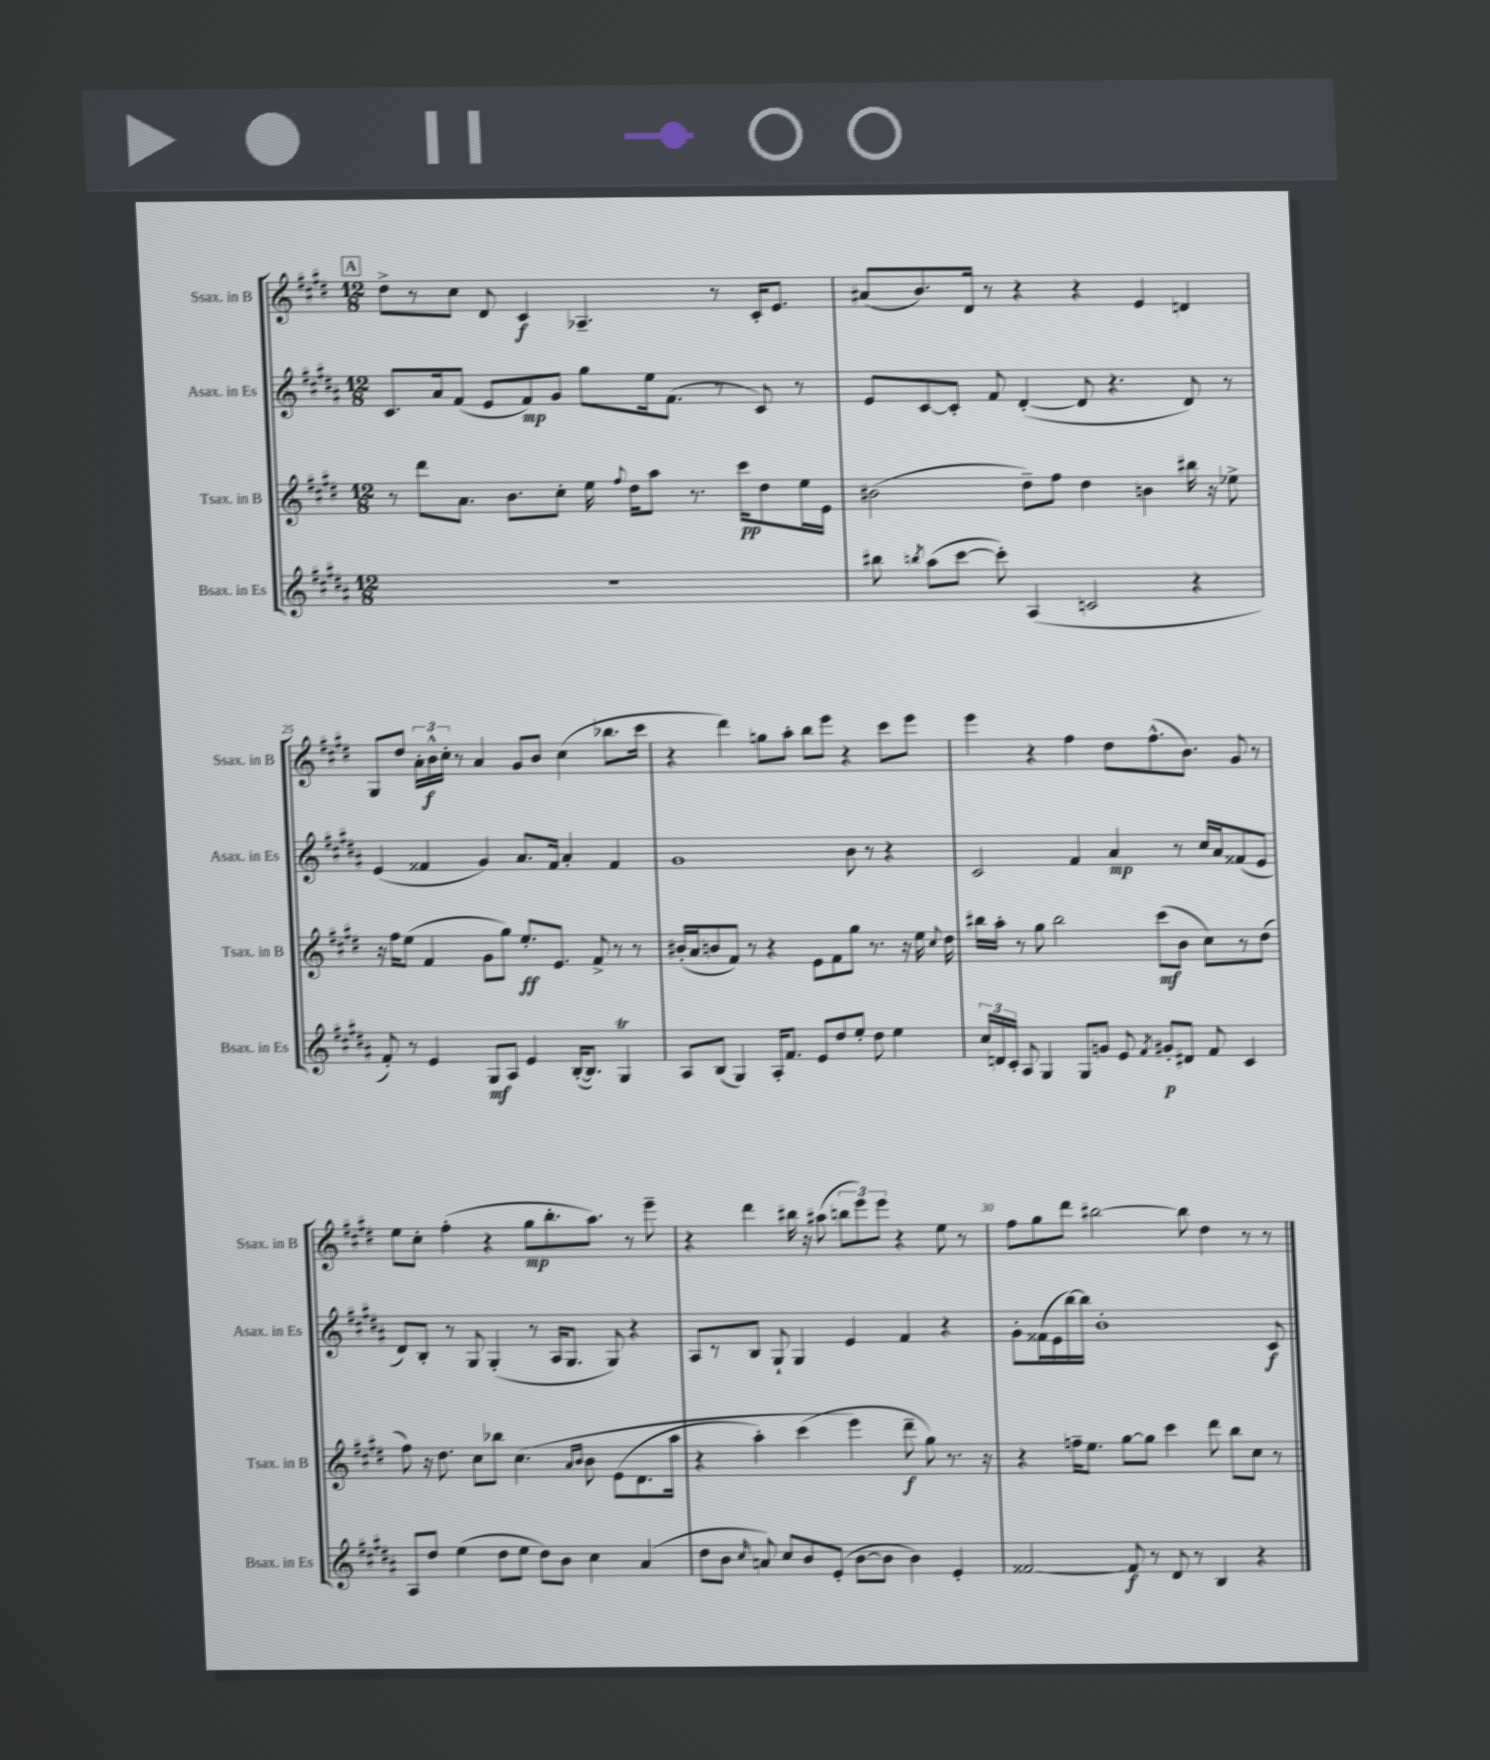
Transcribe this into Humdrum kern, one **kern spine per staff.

**kern	**dynam	**kern	**dynam	**kern	**dynam	**kern	**dynam
*part4	*part4	*part3	*part3	*part2	*part2	*part1	*part1
*staff4	*staff4	*staff3	*staff3	*staff2	*staff2	*staff1	*staff1
*I"Bsax. in Es	*	*I"Tsax. in B	*	*I"Asax. in Es	*	*I"Ssax. in B	*
*I'Bsax. in Es	*	*I'Tsax. in B	*	*I'Asax. in Es	*	*I'Ssax. in B	*
*clefG2	*	*clefG2	*	*clefG2	*	*clefG2	*
*k[f#c#g#d#a#]	*	*k[f#c#g#d#]	*	*k[f#c#g#d#a#]	*	*k[f#c#g#d#]	*
*M12/8	*	*M12/8	*	*M12/8	*	*M12/8	*
!!LO:REH:place=s1:t=A
=23	=23	=23	=23	=23	=23	=23	=23
1.r	.	8r	.	8.c#/L	.	8dd#^\L	.
.	.	8ddd#\L	.	.	.	8r	.
.	.	.	.	16a#/k	.	.	.
.	.	8.a\J	.	(8f#/J	.	8cc#\J	.
.	.	.	.	8e/L	.	8d#/	.
.	.	8.b\L	.	.	.	.	.
.	.	.	.	8f#/)	mp	4c#/	f
.	.	8cc#'\J	.	8g#/J	.	.	.
.	.	16ee\	.	8gg#\L	.	4.A-X~/	.
.	.	8qqff#/	.	.	.	.	.
.	.	16dd#\KL	.	.	.	.	.
.	.	8aa\J	.	16ee\k	.	.	.
.	.	.	.	(8.f#\J	.	.	.
.	.	8.r	.	.	.	.	.
.	.	.	.	8r	.	8r	.
.	.	16ccc#\KL	pp	.	.	.	.
.	.	8dd#\	.	8c#/)	.	16c#'/KL	.
.	.	.	.	.	.	8.e/J	.
.	.	16ee\L	.	8r	.	.	.
.	.	16e\JJ	.	.	.	.	.
=24	=24	=24	=24	=24	=24	=24	=24
8bb#X\	.	(2b#X\	.	8e/L	.	(8a#X/L	.
8qbbn/	.	.	.	.	.	.	.
(8aa#\L	.	.	.	[8c#/	.	8.b/)	.
[8ccc#\J	.	.	.	8c#'/J]	.	.	.
.	.	.	.	.	.	16d#/Jk	.
8ccc#'\])	.	.	.	8f#/	.	8r	.
(4A#/	.	8dd#~\L)	.	([4d#'/	.	4r	.
.	.	8ff#\J	.	.	.	.	.
2cn/	.	4dd#\	.	8d#/]	.	4r	.
.	.	.	.	4.r	.	.	.
.	.	4bn\	.	.	.	4e/	.
4r	.	16bb#X\	.	8d#/)	.	4dn/	.
.	.	16r	.	.	.	.	.
.	.	8ee-X^\	.	8r	.	.	.
!!LO:LB:g=z
=25	=25	=25	=25	=25	=25	=25	=25
8f#'/)	.	16r	.	(4e/	.	8G#/L	.
.	.	16ff#\KL	.	.	.	.	.
8r	.	(8ee\J	.	.	.	8dd#/J	.
4e/	.	4f#/	.	4f##X/	.	24a'\LL	.
.	.	.	.	.	.	24b^^\	f
.	.	.	.	.	.	24cc#'\JJ	.
.	.	.	.	.	.	8r	.
8G#/L	mf	8g#\L	.	4g#/)	.	4a/	.
8A#/J	.	8gg#\J)	.	.	.	.	.
4e/	.	8.ee'/L	ff	8.a#/L	.	8g#/L	.
.	.	.	.	.	.	8b/J	.
.	.	8.e/J	.	16f##/Jk	.	.	.
([16B'/KL	.	.	.	4a#'/	.	(4cc#\	.
8.B/J])	.	.	.	.	.	.	.
.	.	8f#^/	.	.	.	.	.
4G#T/	.	8r	.	4f##/	.	8.bb-X\L	.
.	.	8r	.	.	.	.	.
.	.	.	.	.	.	16ccc#\Jk	.
=26	=26	=26	=26	=26	=26	=26	=26
8A#/L	.	(16b#X'/LL	.	1g#	.	4r	.
.	.	16a/J	.	.	.	.	.
(8B/J	.	8bn/	.	.	.	.	.
4G#/)	.	8f#/J)	.	.	.	4ddd#\)	.
.	.	8r	.	.	.	.	.
16A#'/KL	.	4r	.	.	.	8ggn\L	.
8.f#/J	.	.	.	.	.	.	.
.	.	.	.	.	.	8aa'\J	.
8e/L	.	8e\L	.	.	.	8bb\L	.
8dd#/	.	8f#\	.	.	.	8eee\J	.
8ee'/J	.	8gg#\J	.	8b\	.	4r	.
8dd#\	.	8.r	.	8r	.	.	.
4ee\	.	.	.	4r	.	8ccc#\L	.
.	.	16r	.	.	.	.	.
.	.	16ee\	.	.	.	8eee\J	.
.	.	8qqcc#/	.	.	.	.	.
.	.	16dd#\	.	.	.	.	.
=27	=27	=27	=27	=27	=27	=27	=27
24cc#/LL	.	16bb#X\LL	.	2c#/	.	4eee\	.
24dn/	.	.	.	.	.	.	.
.	.	16aa'\JJ	.	.	.	.	.
24c#'/JJ	.	.	.	.	.	.	.
8A#/	.	8r	.	.	.	.	.
4G#/	.	8gg#\	.	.	.	4r	.
.	.	2bb#\	.	.	.	.	.
8G#/L	.	.	.	4f#/	.	4ff#\	.
8gn/J	.	.	.	.	.	.	.
8e/	.	.	.	4a#/	mp	8dd#\L	.
8qf#/	.	.	.	.	.	.	.
8g#X'/L	p	(8ccc#\L	mf	.	.	(8.ff#^^\	.
8d#X/J	.	8b\J	.	8r	.	.	.
.	.	.	.	.	.	8.b\J)	.
8f#/	.	8cc#\L)	.	16cc#/LL	.	.	.
.	.	.	.	16a#/J	.	.	.
4c#/	.	8r	.	(8f##X/	.	8g#/	.
.	.	(8dd#\J	.	8e/J	.	8r	.
!!LO:LB:g=z
=28	=28	=28	=28	=28	=28	=28	=28
8A#/L	.	8ff#\)	.	8d#/L)	.	8ee\L	.
8dd#/J	.	16r	.	8B'/J	.	8cc#'\J	.
.	.	8.dd#\	.	.	.	.	.
(4ee\	.	.	.	8r	.	(4ff#'\	.
.	.	8cc#\L	.	8G#/	.	.	.
8dd#\L	.	8bb-X\J	.	(4G#'/	.	4r	.
8ee\J	.	(4.cc#\	.	.	.	.	.
8dd#\L)	.	.	.	8r	.	8gg#\L	mp
8b\J	.	.	.	16A#/KL	.	8.bb'\	.
.	.	.	.	8.G#/J	.	.	.
.	.	16qqa/LL	.	.	.	.	.
.	.	16qqb/JJ	.	.	.	.	.
4cc#\	.	8b\	.	.	.	.	.
.	.	.	.	.	.	8.aa\J)	.
.	.	(8e\L	.	8G#/)	.	.	.
(4a#/	.	8.d#\	.	4r	.	8r	.
.	.	.	.	.	.	8eee~\	.
.	.	16aa\Jk	.	.	.	.	.
=29	=29	=29	=29	=29	=29	=29	=29
8dd#\L	.	4r	.	8A#/L	.	4r	.
8b\J	.	.	.	8r	.	.	.
16qqcc#/	.	.	.	.	.	.	.
8an/)	.	4aa'\)	.	8B/J	.	4ddd#\	.
8cc#/L	.	.	.	8G#`/	.	.	.
8b/	.	(4ccc#\	.	4G#/	.	16bb#X\	.
.	.	.	.	.	.	16r	.
(8e'/J	.	.	.	.	.	(8aa#X\	.
[8b\L	.	4eee\)	.	4e/	.	12bbn\L	.
.	.	.	.	.	.	12eee\)	.
8b\J]	.	.	.	.	.	.	.
.	.	.	.	.	.	12eee\J	.
4b\)	.	8ddd#~\	f	4f#/	.	4r	.
.	.	8gg#\)	.	.	.	.	.
4e'/	.	8.r	.	4r	.	8ee\	.
.	.	.	.	.	.	8r	.
.	.	16r	.	.	.	.	.
=30	=30	=30	=30	=30	=30	=30	=30
[2f##X/	.	4r	.	8g#'\L	.	8ff#\L	.
.	.	.	.	(16f##X\L	.	8gg#\	.
.	.	.	.	16e\	.	.	.
.	.	16ffn~\KL	.	[16bb\)	.	8ddd#\J	.
.	.	8.ee\J	.	16bb\JJ]	.	.	.
.	.	.	.	1b'	.	[2bb#X\	.
8f##/]	f	[8gg#\L	.	.	.	.	.
8r	.	8gg#\J]	.	.	.	.	.
8d#/	.	4ccc#\	.	.	.	.	.
8r	.	.	.	.	.	8bb#\]	.
4B/	.	8ddd#\	.	.	.	4dd#\	.
.	.	8bb\L	.	.	.	.	.
4r	.	8cc#\J	.	.	.	8r	.
.	.	8r	.	8c#/	f	8r	.
==	==	==	==	==	==	==	==
*-	*-	*-	*-	*-	*-	*-	*-
